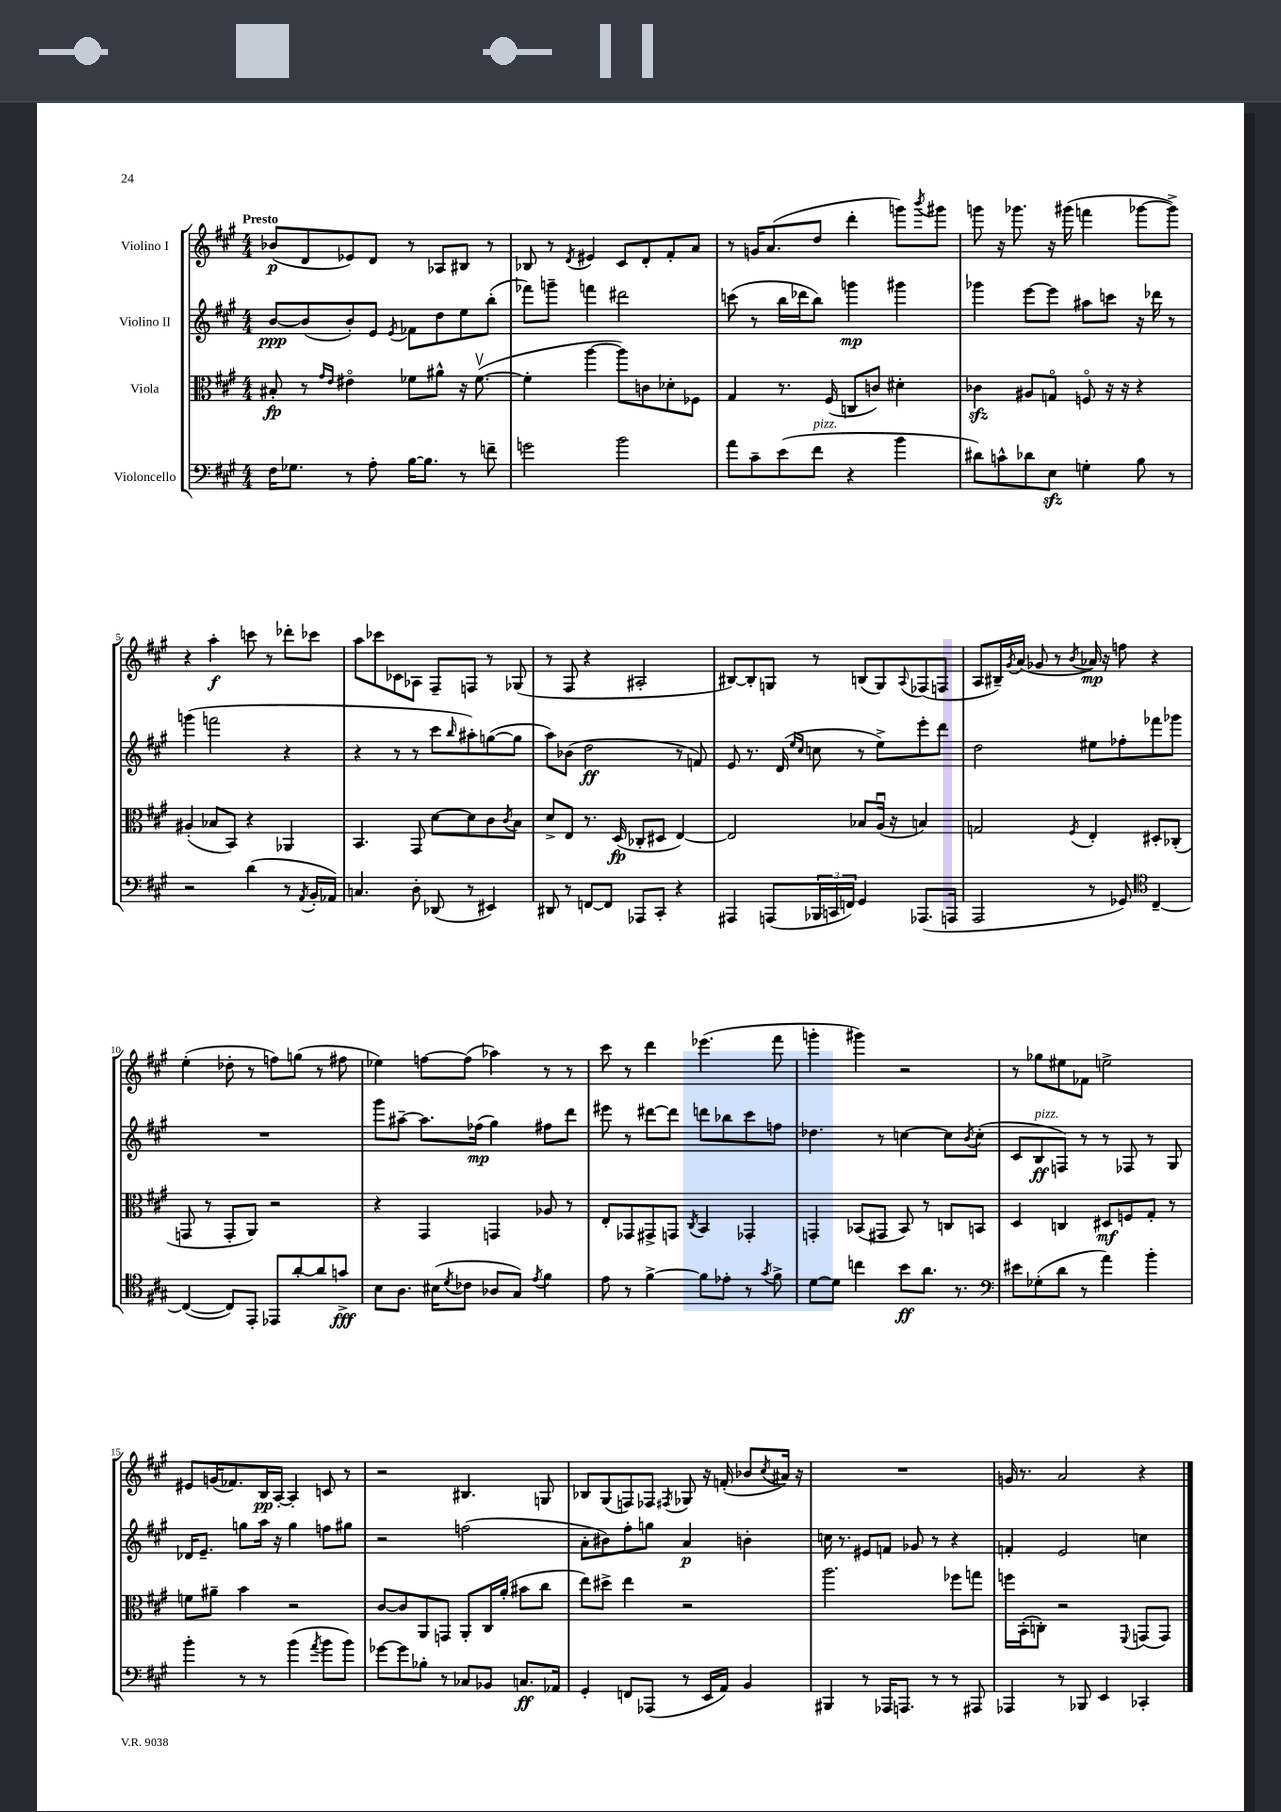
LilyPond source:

<<
\new StaffGroup <<
\new Staff = "s0" \with { instrumentName = "Violino I" } {
    \clef treble \key a \major \numericTimeSignature \time 4/4 \tempo "Presto"
    bes'8\p( d'8 ees'8) d'8 r8 aes8 bis8 r8 |
    bes8 r8 \acciaccatura { d'8 } eis'4 cis'8 d'8-. fis'8-. a'8 |
    r8 g'16 a'8.( d''8 d'''4-. g'''8) \acciaccatura { b'''8 } gis'''8 |
    g'''8 r16 ges'''8. r16 gis'''16( f'''4 ges'''8~ ges'''8->) |
    r4 a''4-.\f c'''8 r8 des'''8-. ces'''8 |
    a''8 ces'''8 ces'8 aes8 fis8-- f8 r8 ges8( |
    r8 fis8 r4 ais2-. |
    bis8~) bis8-. g8 r8 b8( g8) \appoggiatura { a8 } fes8( f8 |
    a8 bis16--) \acciaccatura { gis'8 } a'16( ges'8 r8 \acciaccatura { b'8 } aes'16\mp) r16 f''8 r4 |
    e''4-.( des''8-. r8 f''8) g''8( r8 fis''8 |
    ees''4) f''8~ f''8( aes''4) r8 r8 |
    cis'''8 r8 d'''4 ees'''4.( fis'''8 |
    g'''4-. gis'''4) r2 |
    r8 ges''8 eis''8 fes'8 e''2-> |
    eis'8 g'16( fes'8.) b16\pp a16~-. a4-. c'8 r8 |
    r2 bis4. g8 |
    bes8 gis8( f8) fes8 \acciaccatura { fis8 } ges8 r16 f'16-.( bes'8 \acciaccatura { cis''8 } ais'16) r16 |
    R1 |
    g'16 r8. a'2 r4 \bar "|." |
}
\new Staff = "s1" \with { instrumentName = "Violino II" } {
    \clef treble \key a \major \numericTimeSignature \time 4/4
    b'8~\ppp b'8( b'8-.) e'8 \acciaccatura { e'8 } fes'8 d''8 e''8 b''8-.( |
    fes'''8) g'''8-- f'''4 dis'''2 |
    c'''8( r8 b''16 des'''16 b''8) g'''4\mp gis'''4 |
    ges'''4 e'''8~ e'''8 ais''8 c'''8 r16 des'''16 r8 |
    g'''4( f'''2 r4 |
    r4 r8 r8 cis'''8 \grace { b''16 } ais''8-.) g''8~( g''8 |
    a''8) bes'8( d''2\ff r8 f'8) |
    e'8 r8. d'16( \grace { e''16 cis''16 } c''8 r8 e''8->) e'''8-. d'''8 |
    d''2 eis''8 fes''8-. fes'''8 ges'''8 |
    R1 |
    gis'''8 ais''8~-- ais''8. fes''16\mp( gis''4) fis''8 d'''8 |
    eis'''8 r8 dis'''8~ dis'''8 d'''8 bes''8 cis'''8 f''8 |
    des''4. r8 c''4~ c''8 \acciaccatura { b'8 } c''8-.( |
    cis'8 b8\ff^\markup { \italic "pizz." } f8) r8 r8 fes8 r8 gis8 |
    des'16 e'8.-- g''8 a''16 r16 g''4 f''8 gis''8 |
    r2 f''2( |
    a'8-. bis'8) fis''8-. g''8 a'4\p b'4-. |
    c''16 r8. eis'8 f'8 ges'8 r8 r4 |
    f'4-. e'2 c''4 \bar "|." |
}
\new Staff = "s2" \with { instrumentName = "Viola" } {
    \clef alto \key a \major \numericTimeSignature \time 4/4
    bis8-.\fp r8 \grace { gis'16 e'16 } eis'4\flageolet fes'8 ais'8-^ r16 fes'8.~\upbow( |
    fes'4-. a''4~ a''8) c'8 des'8-. fes8 |
    gis4 r8. fis16( c8 c'8) dis'4-. |
    ces'4\sfz ais8 g8\flageolet f8\flageolet r16 r16 r4 |
    ais4-.( bes8 b,8) r4 aes,4 |
    b,4. gis,8 d'8~ d'8 cis'8 \acciaccatura { cis'8 } b8 |
    d'8-> e8 r8. d16\fp( ces8-. dis8 e4~) |
    e2 bes8 a16\downbow( r16 b4) |
    g2 \acciaccatura { fis8 } e4-. dis8-. ces8-.( |
    g,8 r8 g,8-. a,8) r2 |
    r4 gis,4 g,4 aes8 r8 |
    e8-. ges,8 gis,8-> g,8 \acciaccatura { cis8 } b,4 ges,4-. |
    g,4-. bes,8( gis,8 bes,8) r8 c8 b,8 |
    d4 c4 dis8\mf f8 gis8-. r8 |
    f'8 ais'8-- b'4 r2 |
    cis'8~ cis'8 a,8 g,8 a,8-. cis16 a'16-.( bis'8 cis''8 |
    e''8) dis''8-> e''4 r2 |
    a''2. fes''8 g''8 |
    f''16 b,16-.( c8-.) r2 \appoggiatura { fis,8 } g,8( g,8) \bar "|." |
}
\new Staff = "s3" \with { instrumentName = "Violoncello" } {
    \clef bass \key a \major \numericTimeSignature \time 4/4
    fis16 ges8. r8 a8-. b16~ b8. r8 f'8-- |
    g'2 b'2 |
    a'8 cis'8-- e'8( fis'8^\markup { \italic "pizz." } r4 b'4 |
    dis'8) c'8-^ des'8 e8\sfz g4-. b8 r8 |
    r2 d'4( r8 \acciaccatura { a,8 } b,16-. aes,16) |
    c4. d8-. des,8( r8 eis,4) |
    dis,8 r8 f,8~ f,8 aes,,8 cis,8-. r4 |
    ais,,4 a,,8( \tuplet 3/2 { bes,,16 c,16 f,16) } gis,4 aes,,8.( a,,16 |
    a,,2 r8 ges,8) \clef tenor cis4~-- |
    cis4~( cis8) e,8-. ees,8 a'8~-. a'8 g'8->\fff |
    b8 a8. bis16( \acciaccatura { d'8 } ces'8 aes8 gis8) \acciaccatura { e'8 } fis'4 |
    e'8 r8 fis'4~-> fis'8 ees'8-. r8 \acciaccatura { gis'8 } fis'8-> |
    d'8~ d'8 c''4 b'8\ff a'8. r8. |
    \clef bass eis'8 ges8-.( d'8 r8 a'4) b'4-. |
    b'4-. r8 r8 b'4( \acciaccatura { a'8 } b'8 b'8) |
    ges'8~ ges'8 bes8-. r8 ces8 bes,8 c8.\ff aes,16 |
    gis,4-. f,8 aes,,8( r8 e,16 a,16) b,4 |
    bis,,4 r8 aes,,16 a,,8. r8 r8 ais,,8 |
    aes,,4 r8 bes,,8 e,4 ces,4-. \bar "|." |
}
>>
>>
